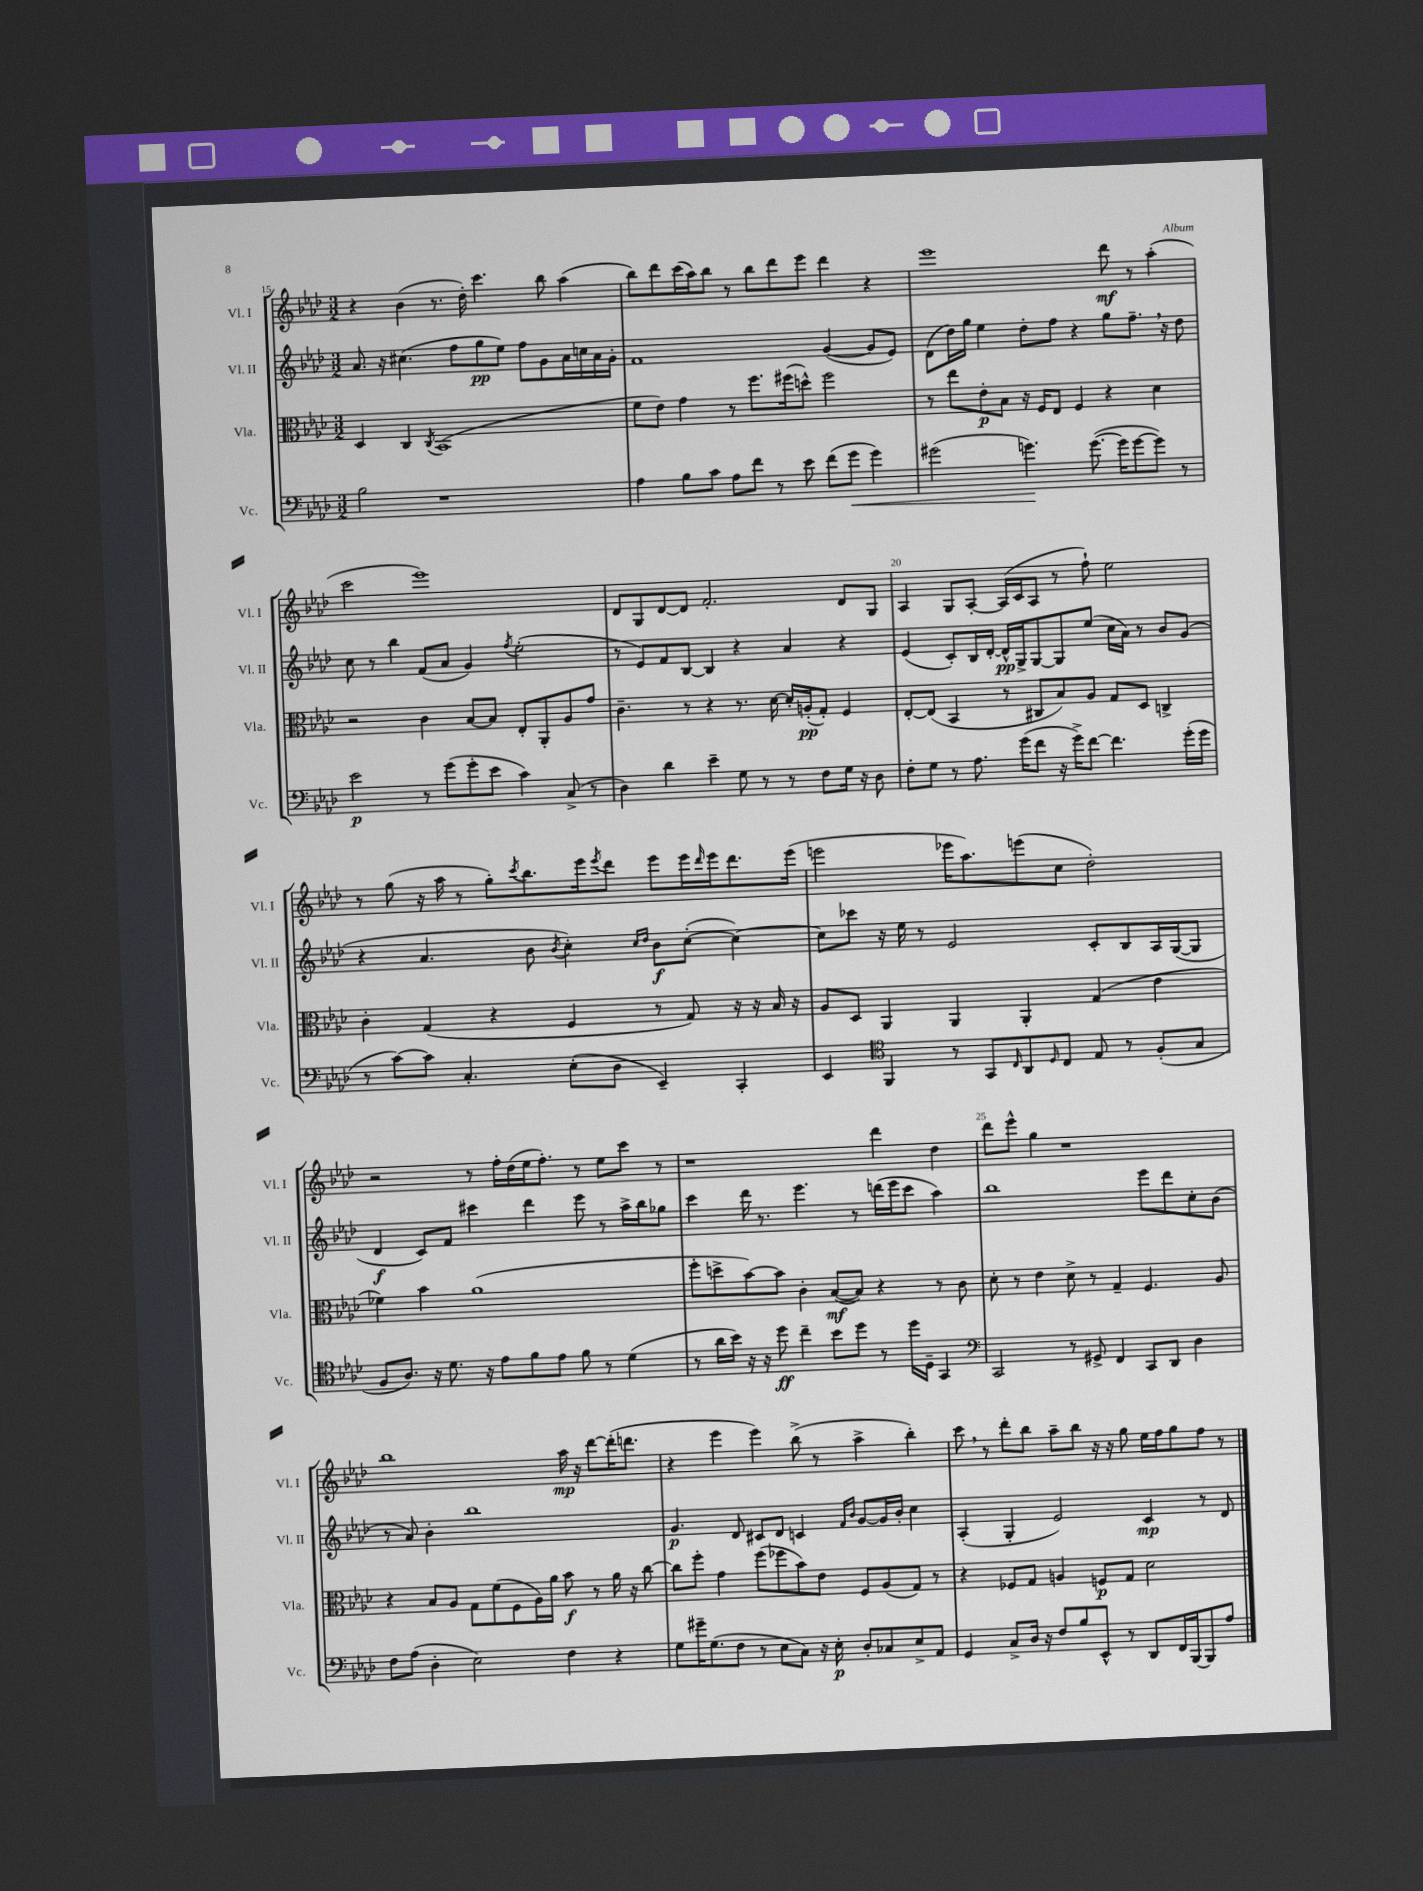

**kern	**dynam	**kern	**dynam	**kern	**dynam	**kern	**dynam
*part4	*part4	*part3	*part3	*part2	*part2	*part1	*part1
*staff4	*staff4	*staff3	*staff3	*staff2	*staff2	*staff1	*staff1
*I"Vc.	*	*I"Vla.	*	*I"Vl. II	*	*I"Vl. I	*
*I'Vc.	*	*I'Vla.	*	*I'Vl. II	*	*I'Vl. I	*
*clefF4	*	*clefC3	*	*clefG2	*	*clefG2	*
*k[b-e-a-d-]	*	*k[b-e-a-d-]	*	*k[b-e-a-d-]	*	*k[b-e-a-d-]	*
*M3/2	*	*M3/2	*	*M3/2	*	*M3/2	*
=15	=15	=15	=15	=15	=15	=15	=15
2B-\	.	4D-/	.	8.a-/	.	4r	.
.	.	.	.	16r	.	.	.
.	.	4C/	.	(4.cc#X\	.	(4b-\	.
.	.	8qC/	.	.	.	.	.
1r	.	(1BB-	.	.	.	8.r	.
.	.	.	.	8ff\L	.	.	.
.	.	.	.	.	.	16dd-'\)	.
.	.	.	.	8gg\	pp	4.ccc\	.
.	.	.	.	8ee-\J)	.	.	.
.	.	.	.	8ff\L	.	.	.
.	.	.	.	8g\	.	8bb-\	.
.	.	.	.	16a-\L	.	(4aa-\	.
.	.	.	.	16ccn\	.	.	.
.	.	.	.	16a-\	.	.	.
.	.	.	.	16g'\JJ	.	.	.
=16	=16	=16	=16	=16	=16	=16	=16
4A-\	.	8f\L	.	1f	.	8bb-\L)	.
.	.	8e-\J)	.	.	.	8ddd-\	.
8B-\L	.	4g\	.	.	.	(16ccc\L	.
.	.	.	.	.	.	16aa-\J)	.
8c\J	.	.	.	.	.	8bb-\J	.
8A-\L	.	8r	.	.	.	8r	.
8f\J	.	8.ff\L	.	.	.	8bb-\L	.
8r	.	.	.	.	.	8ddd-\	.
.	.	(16ff#X\k	.	.	.	.	.
8e-\	.	8ddn^^\J)	.	.	.	8eee-\J	.
(8f\L	.	2ff#\	.	([4g/	.	4ddd-\	.
!	!LO:HP:b	!	!	!	!	!	!
8g\J	<	.	.	.	.	.	.
4g\)	.	.	.	8g/L]	.	4r	.
.	.	.	.	8e-/J)	.	.	.
=17	=17	=17	=17	=17	=17	=17	=17
(2g#X\	.	8r	.	(8d-\L	.	1eee-	.
.	.	8ee-\L	.	16dd-\L)	.	.	.
.	.	.	.	16gg\JJ	.	.	.
.	.	8e-'\	p	4ee-\	.	.	.
.	.	8B-\J	.	.	.	.	.
4.gn\)	.	16r	.	8dd-'\L	.	.	.
.	.	16F/KL	.	.	.	.	.
.	.	8E-/J	.	8ff\J	.	.	.
.	.	4F/	.	4r	.	.	.
([8.g\	[	.	.	.	.	.	.
.	.	4r	.	8gg\L	.	8ddd-\	mf
16g\KL]	.	.	.	.	.	.	.
[8g\	.	.	.	8.ff~,\J	.	8r	.
8g\J])	.	4d-\	.	.	.	(4aa-'\	.
.	.	.	.	16r	.	.	.
8r	.	.	.	8dd-\	.	.	.
!!LO:LB:g=z
=18	=18	=18	=18	=18	=18	=18	=18
2e-\	p	2r	.	8cc\	.	2ccc\	.
.	.	.	.	8r	.	.	.
.	.	.	.	4bb-\	.	.	.
8r	.	4c\	.	(8f/L	.	1eee-)	.
(8g\L	.	.	.	8a-/J	.	.	.
8g'\	.	[8B-/L	.	4g/)	.	.	.
8e-\J	.	8B-/J]	.	.	.	.	.
.	.	.	.	8qff/	.	.	.
4c\)	.	8E-'/L	.	(2ee-'\	.	.	.
.	.	8AA-'/	.	.	.	.	.
(8C^/	.	8A-/	.	.	.	.	.
8r	.	8g/J	.	.	.	.	.
=19	=19	=19	=19	=19	=19	=19	=19
4D-\)	.	4.c~\	.	8r	.	8d-/L	.
.	.	.	.	8e-/L)	.	8G/	.
4d-\	.	.	.	8f/	.	[8d-/	.
.	.	8r	.	[8B-/J	.	8d-/J]	.
4e-~\	.	4r	.	4B-/]	.	2.f'/	.
8G\	.	8.r	.	4r	.	.	.
8r	.	.	.	.	.	.	.
.	.	[16d-\	.	.	.	.	.
8r	.	16d-'/LL]	.	4a-/	.	.	.
.	.	(16An'/J	pp	.	.	.	.
8F\L	.	8G'/J)	.	.	.	.	.
16G\Jk	.	4F/	.	4r	.	8d-/L	.
16r	.	.	.	.	.	.	.
8D-\	.	.	.	.	.	8G/J	.
=20	=20	=20	=20	=20	=20	=20	=20
8F'\L	.	[8E-'/L	.	(4e-/	.	4A-/	.
8G\J	.	(8E-/J]	.	.	.	.	.
8r	.	4BB-/	.	8c'/L)	.	8G/L	.
8.A-\	.	.	.	16B-/L	.	[8A-'/J	.
.	.	.	.	[16d-'/JJ	.	.	.
.	.	8r	.	16d-^^/LL]	pp	(16A-/LL]	.
(16g\KL	.	.	.	16G^/J	.	16c/J	.
8f\J	.	8C#X/L	.	[8G/	.	8A-/J	.
16r	.	8B-/)	.	8G/]	.	8r	.
16g^\KL)	.	.	.	.	.	.	.
[8f\J	.	8A-/J	.	(8ee-/J	.	8ff`\)	.
4.f\]	.	8G/L	.	16cc\LL	.	2ee-\	.
.	.	.	.	16a-\JJ)	.	.	.
.	.	8D-/J	.	8r	.	.	.
.	.	4Cn^/	.	8b-/L	.	.	.
(16g'\LL	.	.	.	(8g/J	.	.	.
16g\JJ	.	.	.	.	.	.	.
!!LO:LB:g=z
=21	=21	=21	=21	=21	=21	=21	=21
8r	.	4c'\	.	4r	.	8r	.
[8c\L)	.	.	.	.	.	(8gg\	.
8c\J]	.	(4G/	.	4.a-/	.	16r	.
.	.	.	.	.	.	16aa-\	.
4.C'/	.	.	.	.	.	8r	.
.	.	4r	.	.	.	8gg'\L)	.
.	.	.	.	.	.	8qccc/	.
.	.	.	.	8b-\	.	8.bb-\	.
.	.	.	.	8qb-/	.	.	.
(8E-'\L	.	4F/	.	4cc'\)	.	.	.
.	.	.	.	.	.	16eee-\k	.
.	.	.	.	.	.	8qeee-/	.
8D-\J	.	.	.	.	.	8ddd-\J	.
.	.	.	.	16qqcc/LL	.	.	.
.	.	.	.	16qqdd-/JJ	.	.	.
4EE-~/)	.	8r	.	8b-\L	f	8eee-\L	.
.	.	8G/)	.	([8cc'\J	.	16eee-\L	.
.	.	.	.	.	.	16qqddd-/	.
.	.	.	.	.	.	16eee-\J	.
4CC'/	.	16r	.	4cc\_)	.	8.ddd-\	.
.	.	16r	.	.	.	.	.
.	.	16B-/	.	.	.	.	.
.	.	16r	.	.	.	(16eee-\Jk	.
=22	=22	=22	=22	=22	=22	=22	=22
4EE-/	.	8A-/L	.	8cc\L]	.	2eeen\	.
.	.	8D-/J	.	8ccc-X\J	.	.	.
*clefC4	*	*	*	*	*	*	*
4FF/	.	4AA-/	.	16r	.	.	.
.	.	.	.	16ee-\	.	.	.
.	.	.	.	8r	.	.	.
8r	.	4AA-/	.	2e-/	.	16eee-X\KL	.
.	.	.	.	.	.	8.aa-\)	.
8GG/L	.	.	.	.	.	.	.
16qqC/	.	.	.	.	.	.	.
8AA-/	.	4AA-'/	.	.	.	(8eeen\	.
16qqD-/	.	.	.	.	.	.	.
8C/J	.	.	.	.	.	8cc\J	.
8E-/	.	(4G/	.	8c'/L	.	2dd-'\)	.
8r	.	.	.	8B-/	.	.	.
(8F'/L	.	4e-\	.	16A-/L	.	.	.
.	.	.	.	([16G/J	.	.	.
8G/J	.	.	.	8G/J]	.	.	.
!!LO:LB:g=z
=23	=23	=23	=23	=23	=23	=23	=23
8F/L	.	4f-X\)	.	4d-/	f	2r	.
8.A-/J)	.	.	.	.	.	.	.
.	.	4b-\	.	8c/L)	.	.	.
16r	.	.	.	.	.	.	.
8.d-\	.	.	.	8f/J	.	.	.
.	.	(1a-	.	4ccc#X\	.	8r	.
16r	.	.	.	.	.	.	.
8e-\L	.	.	.	.	.	16ff'\LL	.
.	.	.	.	.	.	(16dd-\	.
8f\	.	.	.	4ddd-\	.	16ee-\J	.
.	.	.	.	.	.	8.ff'\J)	.
8e-\J	.	.	.	.	.	.	.
8f\	.	.	.	8eee-\	.	8r	.
8r	.	.	.	8r	.	8ee-\L	.
(4d-\	.	.	.	16aa-^\LL	.	8ccc\J	.
.	.	.	.	16bb-\J	.	.	.
.	.	.	.	8gg-X\J	.	8r	.
=24	=24	=24	=24	=24	=24	=24	=24
8r	.	8ff'\L	.	4ccc\	.	1r	.
16a-\LL	.	8ddn^\	.	.	.	.	.
16b-\JJ)	.	.	.	.	.	.	.
16r	.	[8b-\)	.	16ddd-\	.	.	.
16r	.	.	.	8.r	.	.	.
8dd-\	ff	8b-\J]	.	.	.	.	.
4cc~\	.	4c'\	.	4.eee-\	.	.	.
8b-\L	.	([8B-/L	mf	.	.	.	.
8dd-\J	.	8B-/J])	.	8r	.	.	.
8r	.	4r	.	(16dddn\LL	.	4ddd-\	.
.	.	.	.	16eee-\J	.	.	.
16dd-\LL	.	.	.	8ccc\J	.	.	.
16D-~\JJ	.	.	.	.	.	.	.
4GG/	.	8r	.	4aa-\)	.	4dd-\	.
.	.	8c\	.	.	.	.	.
=25	=25	=25	=25	=25	=25	=25	=25
*clefF4	*	*	*	*	*	*	*
2CC/	.	8d-'\	.	1bb-	.	8ddd-\L	.
.	.	8r	.	.	.	8eee-^^\J	.
.	.	4e-\	.	.	.	4gg\	.
8r	.	8d-^\	.	.	.	1r	.
8GG#X^/	.	8r	.	.	.	.	.
4FF/	.	4G~/	.	.	.	.	.
8CC/L	.	4.F/	.	8eee-\L	.	.	.
8DD-/J	.	.	.	8ddd-\	.	.	.
4D-\	.	.	.	8cc'\	.	.	.
.	.	8A-/	.	(8b-\J	.	.	.
!!LO:LB:g=z
=26	=26	=26	=26	=26	=26	=26	=26
8F\L	.	4r	.	8r	.	1bb-	.
(8A-\J	.	.	.	8a-/)	.	.	.
4D-'\	.	8B-/L	.	4b-'\	.	.	.
.	.	8A-/J	.	.	.	.	.
2E-\)	.	8G\L	.	1bb-	.	.	.
.	.	(8f\	.	.	.	.	.
.	.	8F\	.	.	.	.	.
.	.	16A-\L)	.	.	.	.	.
.	.	16a-\JJ	.	.	.	.	.
4F\	.	8b-\	f	.	.	16aa-\	mp
.	.	.	.	.	.	16r	.
.	.	8r	.	.	.	[8ddd-\L	.
4r	.	16a-\	.	.	.	(16ddd-'\K]	.
.	.	16r	.	.	.	8.dddn\J	.
.	.	[8cc\	.	.	.	.	.
=27	=27	=27	=27	=27	=27	=27	=27
8G\L	.	8cc\L]	.	4.g/	p	4r	.
16g#X~\K	.	8ff'\J	.	.	.	.	.
(8.G\	.	.	.	.	.	.	.
.	.	4g\	.	.	.	4eee-\	.
8F\J	.	.	.	8d-/	.	.	.
8r	.	(8ff\L	.	8c#X/L	.	4eee-\)	.
8E-\L	.	8ff-X\	.	8d-/J	.	.	.
8C\J)	.	8b-\)	.	4cn/	.	(8bb-^\	.
16r	.	8e-\J	.	.	.	8r	.
16E-'\	p	.	.	.	.	.	.
.	.	.	.	16qqf/LL	.	.	.
.	.	.	.	16qqb-/JJ	.	.	.
8D-'/L	.	8F/L	.	[8g/L	.	4aa-^\	.
8C-X/	.	(8A-/	.	16g/L]	.	.	.
.	.	.	.	16b-'/JJ	.	.	.
8E-^/	.	8G/J)	.	4cc\	.	4bb-'\)	.
8AA-/J	.	8r	.	.	.	.	.
=28	=28	=28	=28	=28	=28	=28	=28
4GG/	.	4r	.	(4A-'/	.	8ccc,\	.
.	.	.	.	.	.	8r	.
8C^/L	.	8F-X/L	.	4G'/	.	8ddd-'\L	.
16D-/Jk	.	8G/J	.	.	.	8bb-\J	.
16r	.	.	.	.	.	.	.
8F/L	.	4An/	.	2e-/)	.	8aa-~\L	.
8B-/	.	.	.	.	.	8bb-\J	.
8EE-^^/J	.	8Fn/L	p	.	.	16r	.
.	.	.	.	.	.	16r	.
8r	.	8G/J	.	.	.	8gg\	.
8DD-/L	.	2d-\	.	4c/	mp	16ee-\LL	.
.	.	.	.	.	.	16ff\J	.
16FF/L	.	.	.	.	.	8gg\	.
[16BBB-/J	.	.	.	.	.	.	.
8BBB-/]	.	.	.	8r	.	8ff\J	.
8A-/J	.	.	.	8d-/	.	8r	.
==	==	==	==	==	==	==	==
*-	*-	*-	*-	*-	*-	*-	*-
